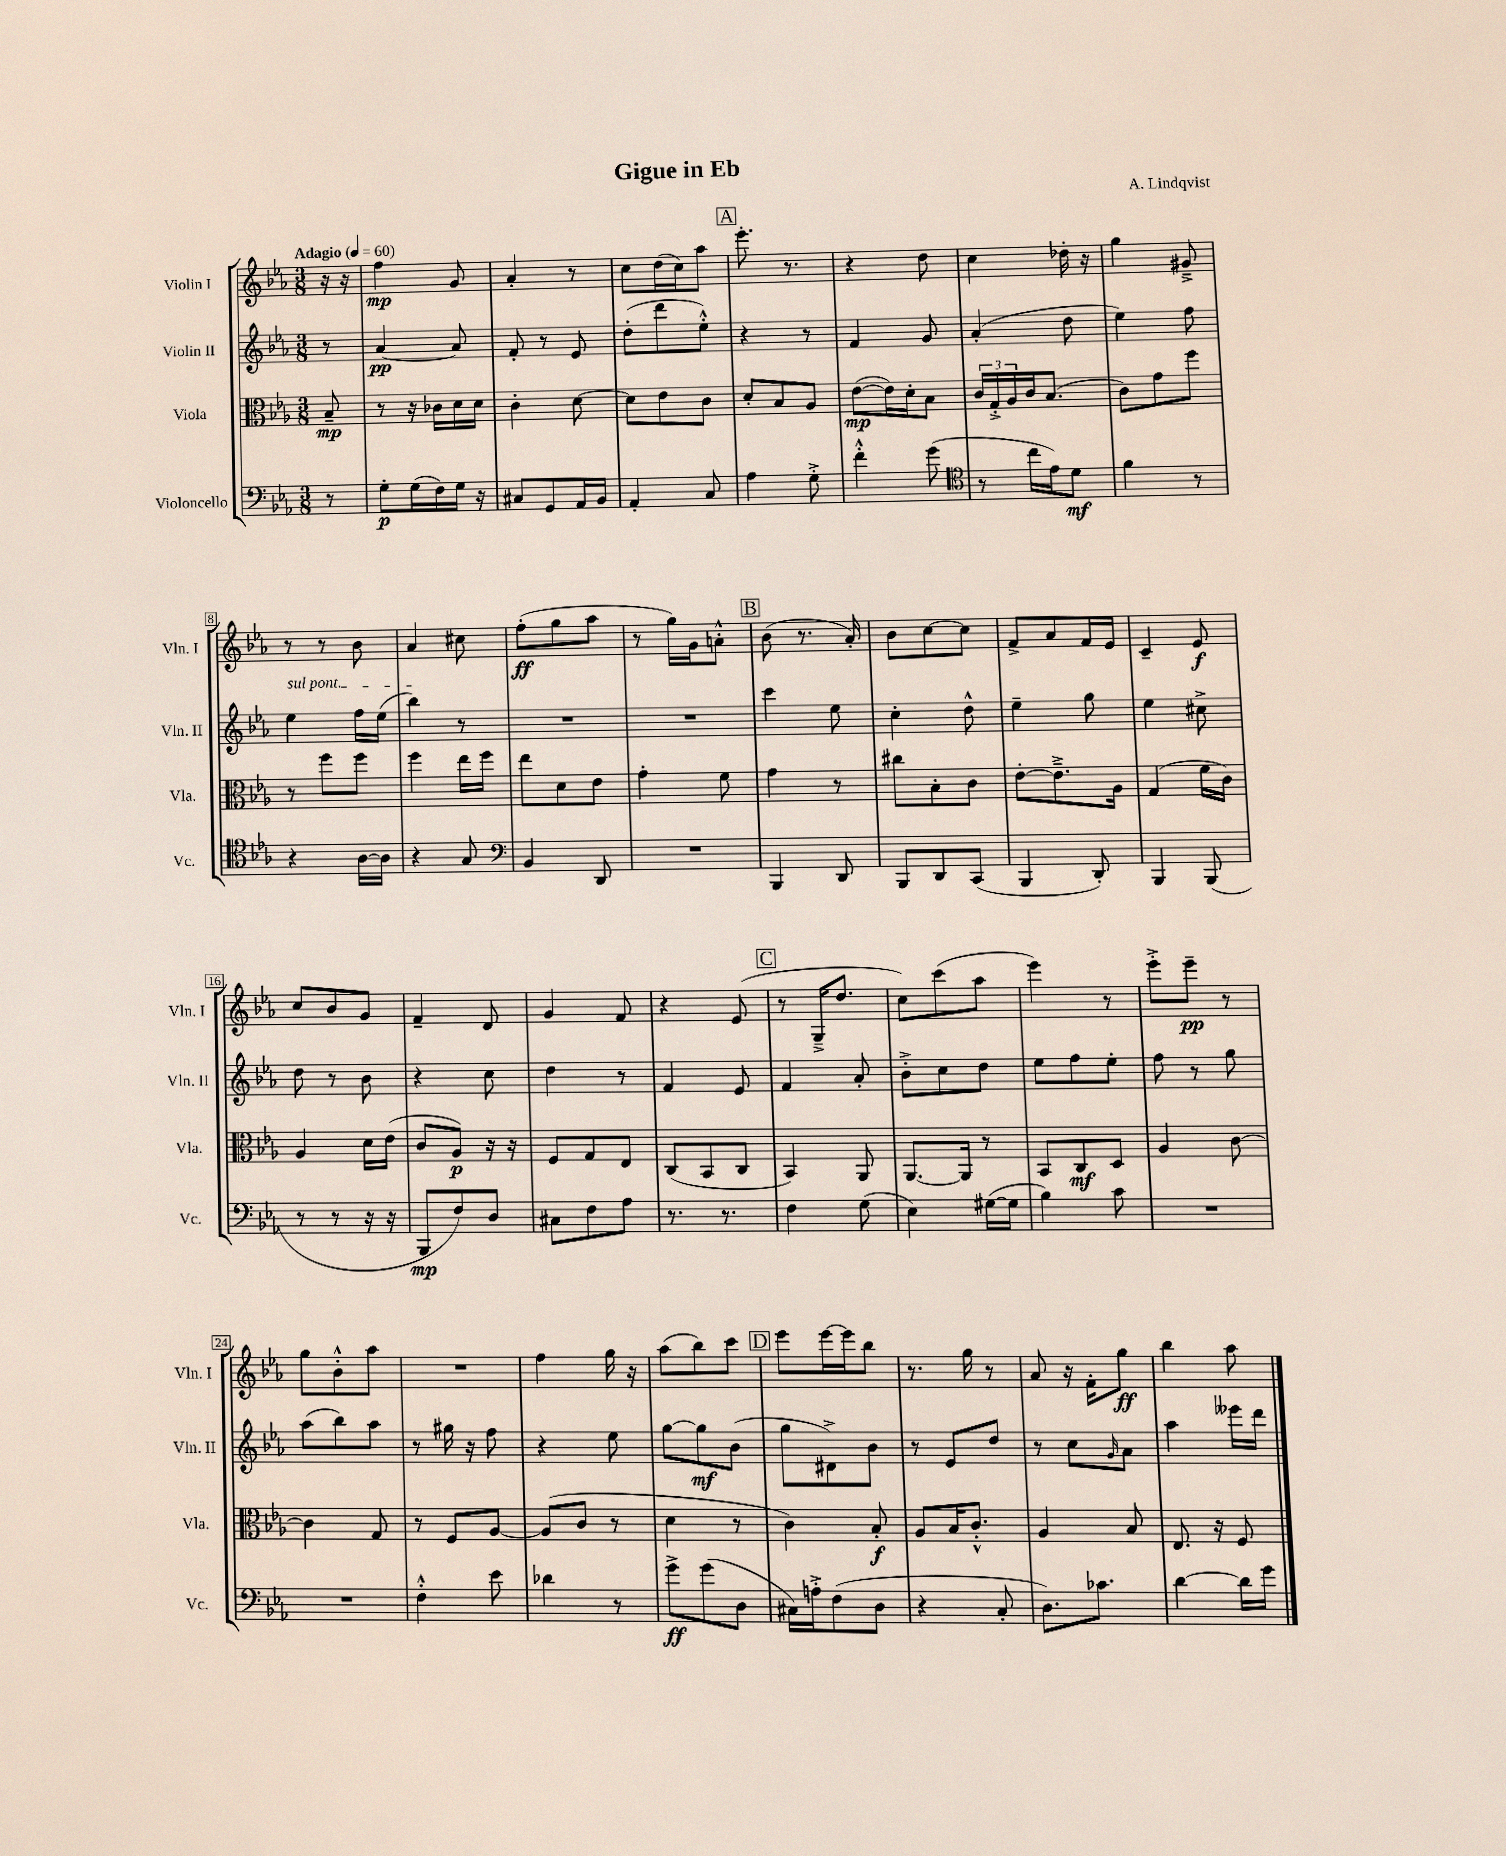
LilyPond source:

\header { title = "Gigue in Eb" composer = "A. Lindqvist" }
<<
\new StaffGroup <<
\new Staff = "s0" \with { instrumentName = "Violin I" shortInstrumentName = "Vln. I" } {
    \clef treble \key ees \major \numericTimeSignature \time 3/8 \partial 8 \tempo "Adagio" 4 = 60
    r16 r16 |
    f''4\mp g'8 |
    aes'4-. r8 |
    c''8 d''16( c''16) aes''8 |
    \mark \markup { \box "A" } ees'''8.-. r8. |
    r4 d''8 |
    c''4 des''16-. r16 |
    g''4 gis'8---> |
    r8 r8 bes'8 |
    aes'4 cis''8 |
    f''8-.\ff( g''8 aes''8 |
    r8 g''16) g'16 a'8-.-^ |
    \mark \markup { \box "B" } bes'8( r8. aes'16-.) |
    bes'8 c''8~ c''8 |
    f'8-> aes'8 f'16 ees'16 |
    c'4-- ees'8\f |
    c''8 bes'8 g'8 |
    f'4-- d'8 |
    g'4 f'8 |
    r4 ees'8( |
    \mark \markup { \box "C" } r8 g16---> d''8. |
    c''8) c'''8( aes''8 |
    ees'''4) r8 |
    ees'''8-.-> ees'''8--\pp r8 |
    g''8 bes'8-.-^ aes''8 |
    R4. |
    f''4 g''16 r16 |
    aes''8( bes''8) c'''8 |
    \mark \markup { \box "D" } ees'''8 ees'''16~ ees'''16 bes''8 |
    r8. g''16 r8 |
    aes'8 r16 f'16-. g''8\ff |
    bes''4 aes''8 \bar "|." |
}
\new Staff = "s1" \with { instrumentName = "Violin II" shortInstrumentName = "Vln. II" } {
    \clef treble \key ees \major \numericTimeSignature \time 3/8 \partial 8
    r8 |
    aes'4~\pp aes'8 |
    f'8-. r8 ees'8 |
    d''8-.( d'''8 ees''8-.-^) |
    \mark \markup { \box "A" } r4 r8 |
    f'4 g'8 |
    aes'4-.( d''8 |
    ees''4) f''8 |
    \once \override TextSpanner.bound-details.left.text = \markup { \italic "sul pont." } ees''4\startTextSpan f''16 ees''16( |
    bes''4\stopTextSpan) r8 |
    R4. |
    R4. |
    \mark \markup { \box "B" } c'''4 ees''8 |
    c''4-. d''8-^ |
    ees''4-- g''8 |
    ees''4 cis''8-> |
    d''8 r8 bes'8 |
    r4 c''8 |
    d''4 r8 |
    f'4 ees'8 |
    \mark \markup { \box "C" } f'4 aes'8-. |
    bes'8-.-> c''8 d''8 |
    ees''8 f''8 ees''8-. |
    f''8 r8 g''8 |
    aes''8( bes''8) aes''8 |
    r8 gis''16 r16 f''8 |
    r4 ees''8 |
    g''8~ g''8\mf bes'8( |
    \mark \markup { \box "D" } g''8 dis'8->) bes'8 |
    r8 ees'8 d''8 |
    r8 c''8 \grace { g'16 } aes'8 |
    aes''4 eeses'''16 d'''16 \bar "|." |
}
\new Staff = "s2" \with { instrumentName = "Viola" shortInstrumentName = "Vla." } {
    \clef alto \key ees \major \numericTimeSignature \time 3/8 \partial 8
    bes8--\mp |
    r8 r16 ces'16 d'16 d'16 |
    c'4-. d'8~ |
    d'8 ees'8 c'8 |
    \mark \markup { \box "A" } d'8-. bes8 aes8 |
    ees'8~\mp( ees'16) d'16-. bes8 |
    \tuplet 3/2 { c'16 g16-.-> aes16 } c'16 bes8.( |
    c'8) g'8 f''8 |
    r8 f''8 f''8 |
    f''4 ees''16 f''16 |
    ees''8 d'8 ees'8 |
    g'4-. f'8 |
    \mark \markup { \box "B" } g'4 r8 |
    cis''8 bes8-. c'8 |
    ees'8~-. ees'8.---> aes16 |
    g4( f'16 c'16) |
    aes4 d'16 ees'16( |
    c'8 aes8\p) r16 r16 |
    f8 g8 ees8 |
    c8( bes,8 c8 |
    \mark \markup { \box "C" } bes,4) aes,8 |
    aes,8.~ aes,16 r8 |
    bes,8 c8\mf d8 |
    aes4 c'8~ |
    c'4 g8 |
    r8 f8 aes8~ |
    aes8( c'8 r8 |
    d'4 r8 |
    \mark \markup { \box "D" } c'4) bes8-.\f |
    aes8 bes16 c'8.-.-^ |
    aes4 bes8 |
    ees8. r16 f8 \bar "|." |
}
\new Staff = "s3" \with { instrumentName = "Violoncello" shortInstrumentName = "Vc." } {
    \clef bass \key ees \major \numericTimeSignature \time 3/8 \partial 8
    r8 |
    g8-.\p g16( f16) g16 r16 |
    cis8 g,8 aes,16 bes,16 |
    aes,4-. c8 |
    \mark \markup { \box "A" } aes4 g8-.-> |
    f'4-.-^ g'8( |
    \clef tenor r8 c''16 ees'16) d'8\mf |
    f'4 r8 |
    r4 aes16~ aes16 |
    r4 g8 |
    \clef bass bes,4 d,8 |
    R4. |
    \mark \markup { \box "B" } bes,,4 d,8 |
    bes,,8 d,8 c,8( |
    bes,,4 d,8-.) |
    bes,,4 bes,,8( |
    r8 r8 r16 r16 |
    bes,,8\mp f8) d8 |
    cis8 f8 aes8 |
    r8. r8. |
    \mark \markup { \box "C" } f4 g8( |
    ees4) gis16~( gis16 |
    bes4) c'8 |
    R4. |
    R4. |
    f4-.-^ ees'8 |
    des'4 r8 |
    g'8->\ff g'8( d8 |
    \mark \markup { \box "D" } cis16) a16-.-> f8( d8 |
    r4 c8-. |
    d8.) ces'8. |
    d'4~ d'16 g'16 \bar "|." |
}
>>
>>
\layout { \context { \Score \override BarNumber.stencil = #(make-stencil-boxer 0.1 0.3 ly:text-interface::print) } }
